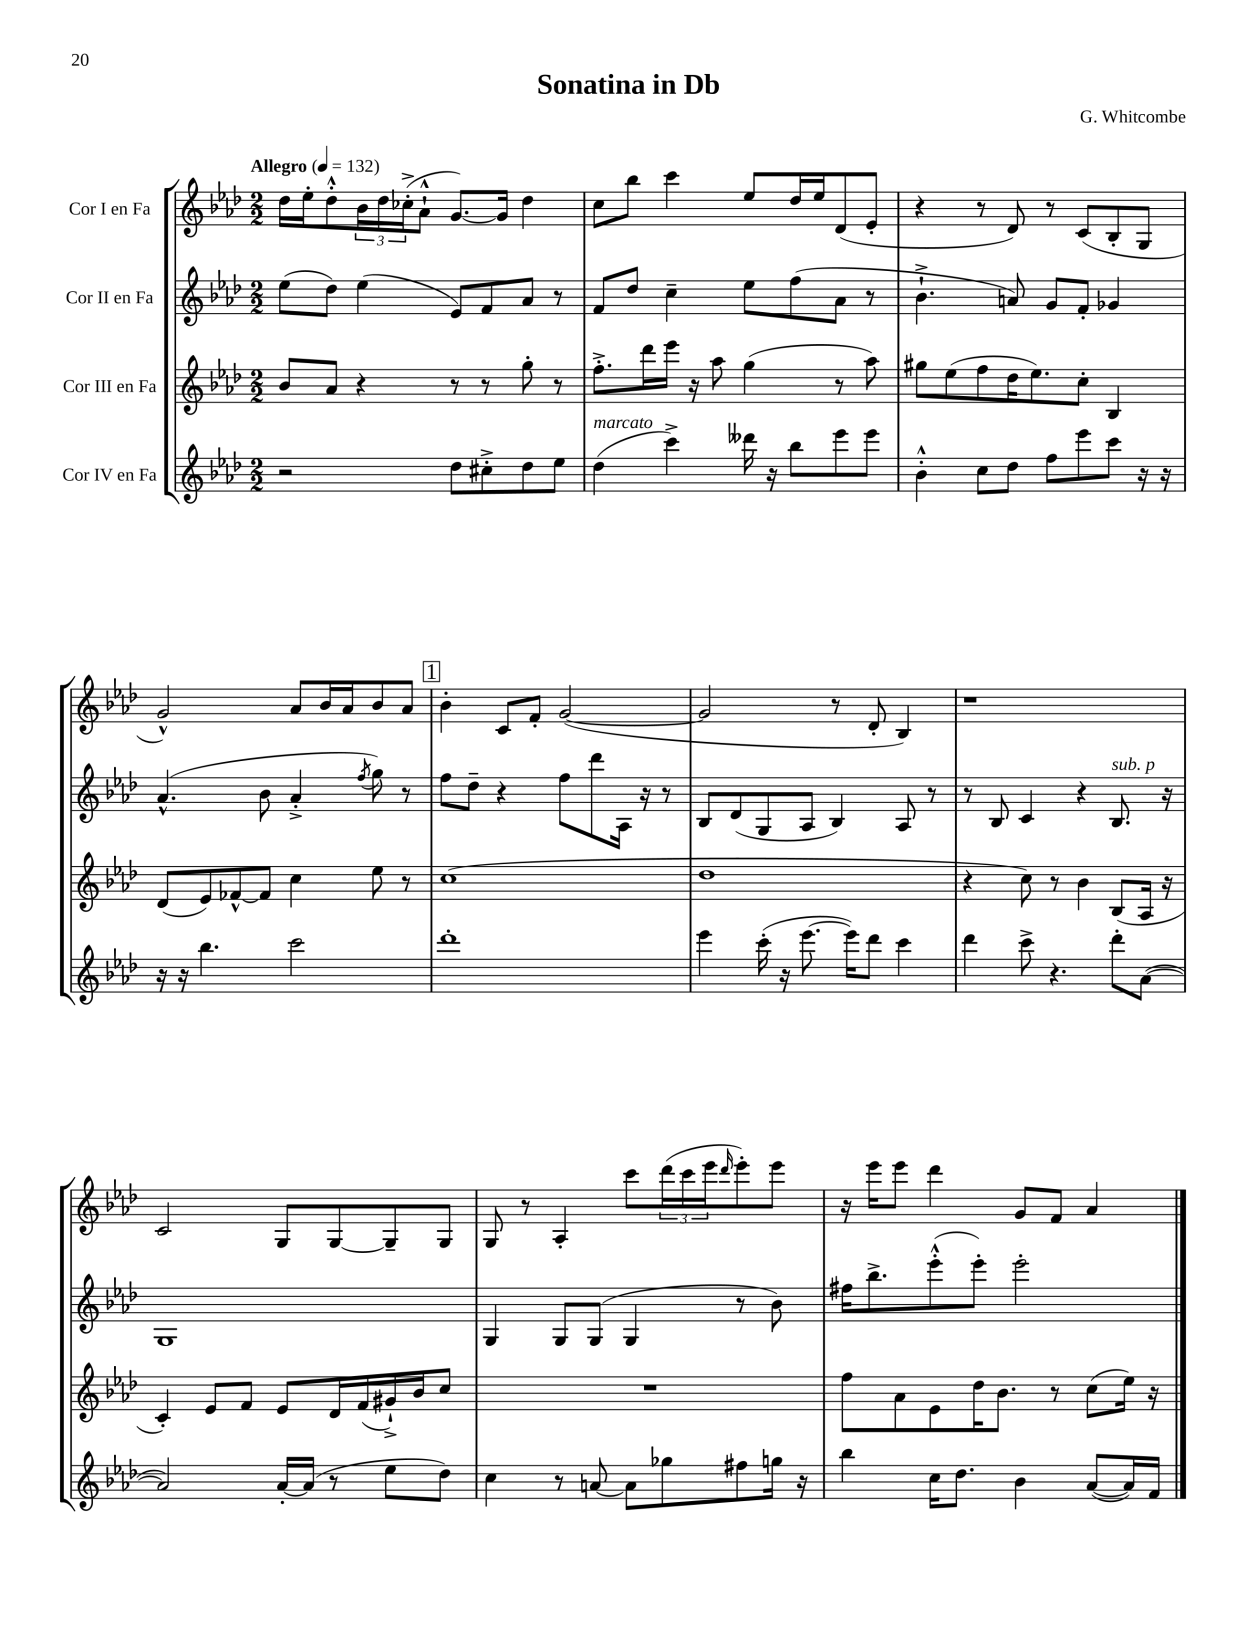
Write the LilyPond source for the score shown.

\header { title = "Sonatina in Db" composer = "G. Whitcombe" }
<<
\new StaffGroup <<
\new Staff = "s0" \with { instrumentName = "Cor I en Fa" } {
    \clef treble \key aes \major \numericTimeSignature \time 2/2 \tempo "Allegro" 4 = 132
    des''16 ees''16-. des''8-.-^ \tuplet 3/2 { bes'16 des''16 ces''16-.->( } aes'8-!-^ g'8.~) g'16 des''4 |
    c''8 bes''8 c'''4 ees''8 des''16 ees''16 des'8( ees'8-. |
    r4 r8 des'8) r8 c'8( bes8-. g8 |
    g'2-^) aes'8 bes'16 aes'16 bes'8 aes'8 |
    \mark \markup { \box "1" } bes'4-. c'8 f'8-. g'2~( |
    g'2 r8 des'8-. bes4) |
    r1 |
    c'2 g8 g8~ g8-- g8 |
    g8 r8 aes4-. c'''8 \tuplet 3/2 { des'''16( c'''16 ees'''16 } \grace { des'''16 } ees'''8-.) ees'''8 |
    r16 ees'''16 ees'''8 des'''4 g'8 f'8 aes'4 \bar "|." |
}
\new Staff = "s1" \with { instrumentName = "Cor II en Fa" } {
    \clef treble \key aes \major \numericTimeSignature \time 2/2
    ees''8( des''8) ees''4( ees'8) f'8 aes'8 r8 |
    f'8 des''8 c''4-- ees''8 f''8( aes'8 r8 |
    bes'4.-!-> a'8) g'8 f'8-. ges'4 |
    aes'4.-^( bes'8 aes'4-.-> \acciaccatura { f''8 } g''8) r8 |
    \mark \markup { \box "1" } f''8 des''8-- r4 f''8 des'''8 aes16 r16 r8 |
    bes8 des'8( g8 aes8 bes4) aes8 r8 |
    r8 bes8 c'4 r4 bes8.^\markup { \italic "sub. p" } r16 |
    g1 |
    g4 g8 g8( g4 r8 bes'8) |
    fis''16 bes''8.-> ees'''8-.-^( ees'''8-.) ees'''2-. \bar "|." |
}
\new Staff = "s2" \with { instrumentName = "Cor III en Fa" } {
    \clef treble \key aes \major \numericTimeSignature \time 2/2
    bes'8 aes'8 r4 r8 r8 g''8-. r8 |
    f''8.-.-> des'''16 ees'''16 r16 aes''8 g''4( r8 aes''8) |
    gis''8 ees''8( f''8 des''16 ees''8.) c''8-. bes4 |
    des'8( ees'8) fes'8~-^ fes'8 c''4 ees''8 r8 |
    \mark \markup { \box "1" } c''1( |
    des''1 |
    r4 c''8) r8 bes'4 bes8( aes16 r16 |
    c'4-.) ees'8 f'8 ees'8 des'16 f'16( gis'16-!->) bes'16 c''8 |
    R1 |
    f''8 aes'8 ees'8 des''16 bes'8. r8 c''8( ees''16) r16 \bar "|." |
}
\new Staff = "s3" \with { instrumentName = "Cor IV en Fa" } {
    \clef treble \key aes \major \numericTimeSignature \time 2/2
    r2 des''8 cis''8-.-> des''8 ees''8 |
    des''4^\markup { \italic "marcato" }( c'''4->) deses'''16 r16 bes''8 ees'''8 ees'''8 |
    bes'4-.-^ c''8 des''8 f''8 ees'''8 c'''8 r16 r16 |
    r16 r16 bes''4. c'''2 |
    \mark \markup { \box "1" } des'''1-. |
    ees'''4 c'''16-.( r16 ees'''8.~ ees'''16) des'''8 c'''4 |
    des'''4 c'''8-> r4. des'''8-. aes'8~( |
    aes'2) aes'16~-. aes'16( r8 ees''8 des''8) |
    c''4 r8 a'8~ a'8 ges''8 fis''8 g''16 r16 |
    bes''4 c''16 des''8. bes'4 aes'8~( aes'16) f'16 \bar "|." |
}
>>
>>
\layout { \context { \Score \remove "Bar_number_engraver" } }
